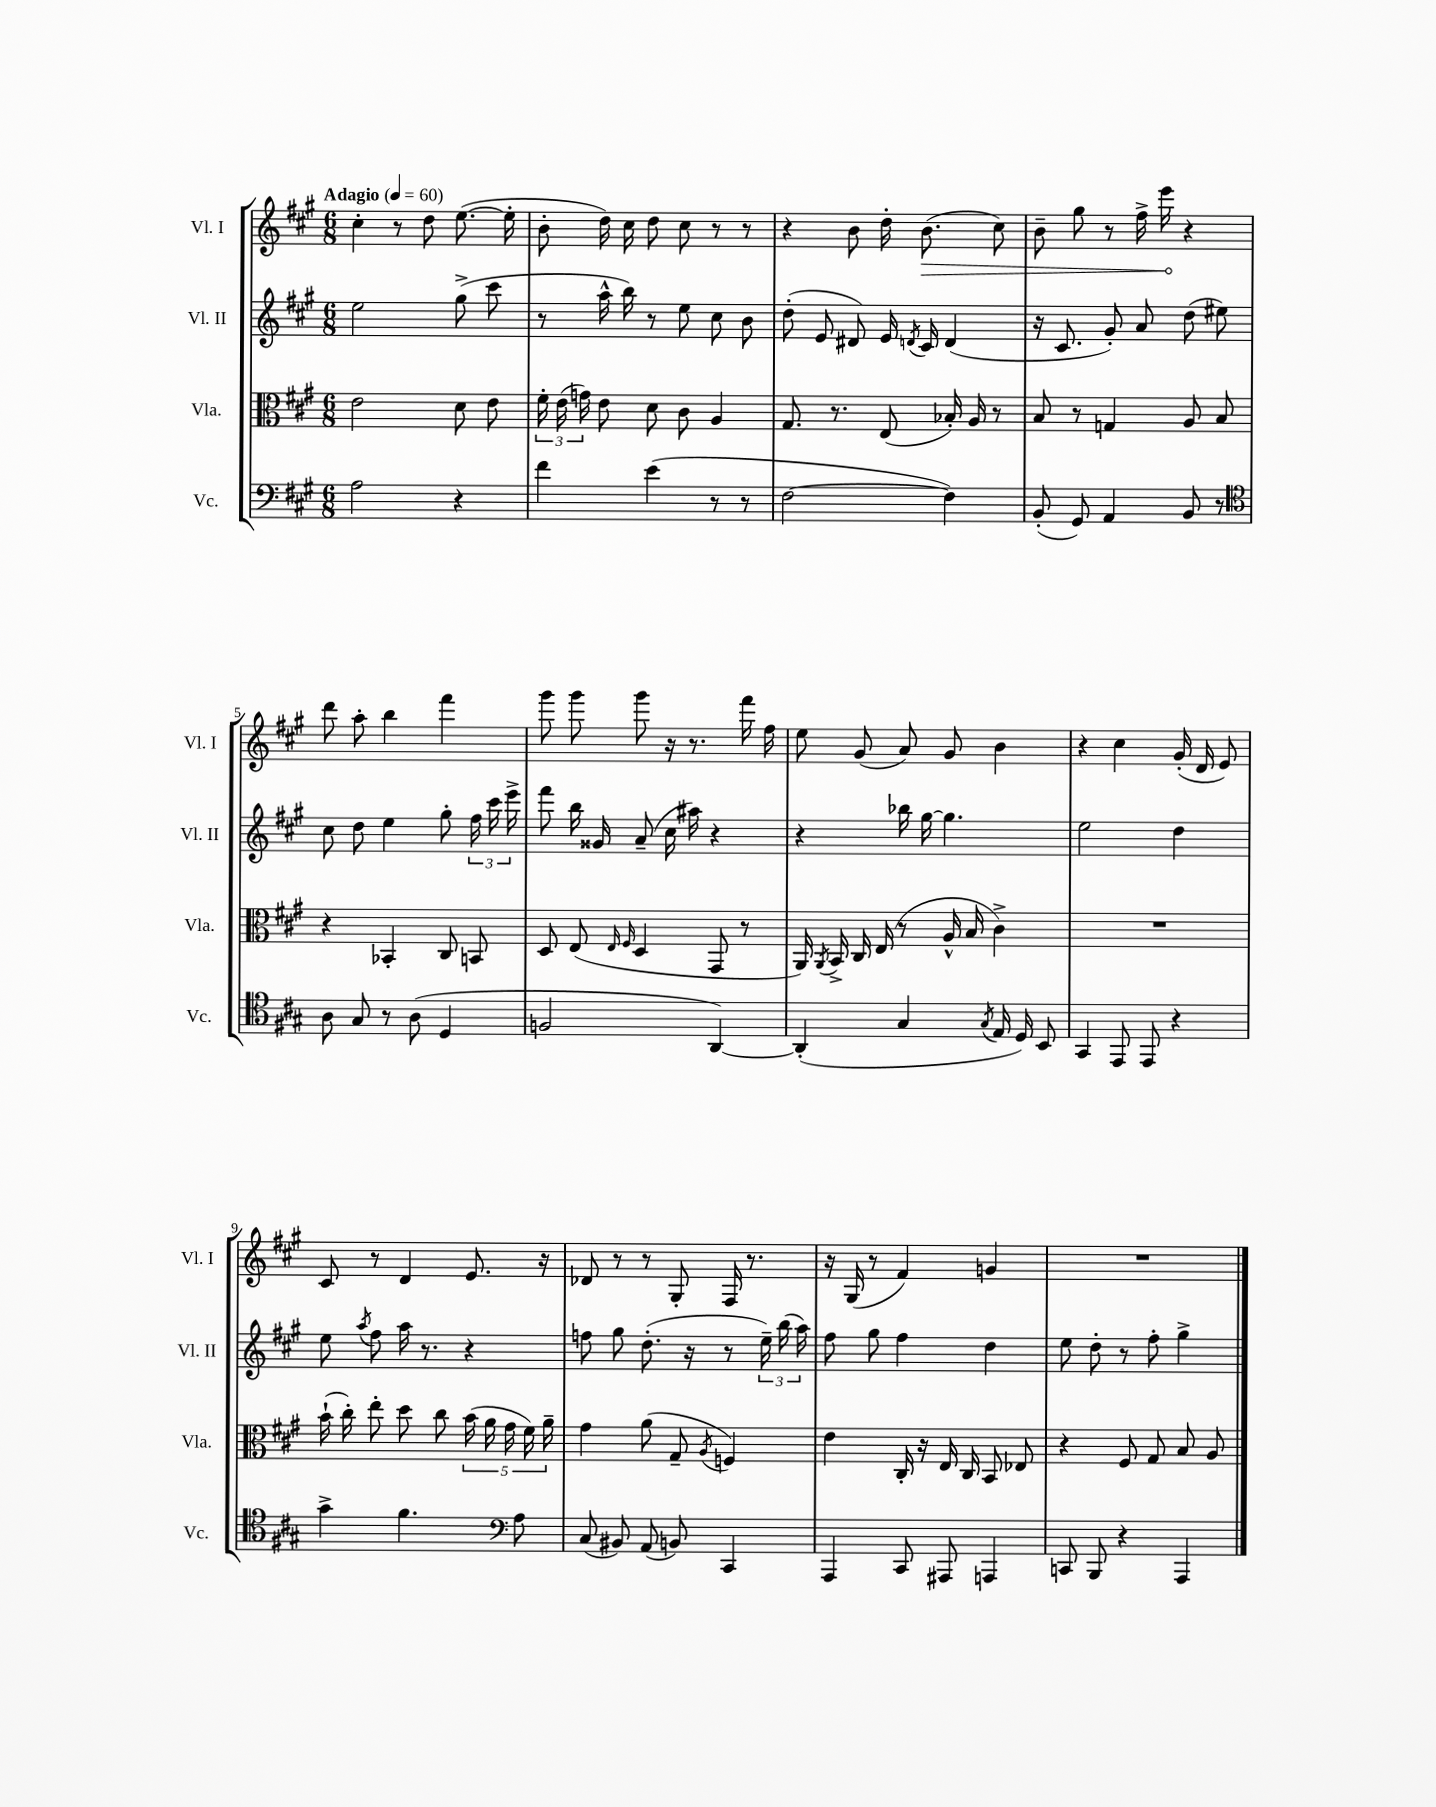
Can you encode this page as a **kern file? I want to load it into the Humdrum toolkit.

**kern	**kern	**kern	**kern
*staff4	*staff3	*staff2	*staff1
*clefF4	*clefC3	*clefG2	*clefG2
*k[f#c#g#]	*k[f#c#g#]	*k[f#c#g#]	*k[f#c#g#]
*M6/8	*M6/8	*M6/8	*M6/8
*MM60	*MM60	*MM60	*MM60
2A	2e	2ee	4cc#'
.	.	.	8r
.	.	.	8dd
4r	8d	(8gg#^	([8.ee
.	8e	8ccc#	.
.	.	.	16ee']
=	=	=	=
4f#	24f#'	8r	8b'
.	(24e	.	.
.	24g)	.	.
.	8e	16aa^^	16dd)
.	.	16bb)	16cc#
(4e	8d	8r	8dd
.	8c#	8ee	8cc#
8r	4A	8cc#	8r
8r	.	8b	8r
=	=	=	=
[2F#	8.G#	(8dd'	4r
.	.	8e	.
.	8.r	.	.
.	.	8d#)	8b
.	(8E	16e	16dd'
.	.	8qd	.
.	.	16c#	(8.b
4F#])	16B-')	(4d	.
.	16A	.	.
.	8r	.	8cc#)
=	=	=	=
(8BB'	8B	16r	8b~
.	.	8.c#	.
8GG#)	8r	.	8gg#
4AA	4G	8g#')	8r
.	.	8a	16ff#^
.	.	.	16eee
8BB	8A	(8dd	4r
8r	8B	8ee#)	.
=	=	=	=
*clefC4	*	*	*
8A	4r	8cc#	8ddd
8G#	.	8dd	8aa'
8r	4BB-'	4ee	4bb
(8A	.	.	.
4D	8C#	8gg#'	4fff#
.	8BB	24ff#	.
.	.	24ccc#	.
.	.	24eee^	.
=	=	=	=
2F	8D	8fff#	8ggg#
.	(8E	16bb	8ggg#
.	.	16g##	.
.	16qqE	.	.
.	16qqF#	.	.
.	4D	(8a~	8ggg#
.	.	16cc#	16r
.	.	16aa#)	8.r
[4AA)	8GG#	4r	.
.	8r	.	16fff#
.	.	.	16ff#
=	=	=	=
(4AA']	16AA)	4r	8ee
.	8qAA	.	.
.	16BB^	.	.
.	16C#	.	(8g#
.	(16E	.	.
4G#	8r	16bb-	8a)
.	.	[16gg#	.
.	16A^^	4.gg#]	8g#
.	16B	.	.
8qG#	.	.	.
16E	4c#^)	.	4b
16D)	.	.	.
8BB	.	.	.
=	=	=	=
4GG#	2.r	2ee	4r
8EE	.	.	4cc#
8EE	.	.	.
4r	.	4dd	(16g#'
.	.	.	16d
.	.	.	8e)
=	=	=	=
4g#^	(16b`	8ee	8c#
.	16cc#')	.	.
.	.	8qaa	.
.	8ee'	8ff#	8r
4.f#	8dd	16aa	4d
.	.	8.r	.
.	8cc#	.	.
.	(20b	4r	8.e
.	20a	.	.
.	20g#	.	.
*clefF4	*	*	*
8A	.	.	.
.	20f#)	.	.
.	.	.	16r
.	20a~	.	.
=	=	=	=
(8C#	4g#	8ff	8d-
8BB#)	.	8gg#	8r
(8AA	(8a	(8.dd'	8r
8BB)	8G#~	.	8G#'
.	.	16r	.
.	8qA	.	.
4CC#	4F)	8r	16F#
.	.	.	8.r
.	.	24ee~)	.
.	.	(24bb	.
.	.	24aa)	.
=	=	=	=
4AAA	4e	8ff#	16r
.	.	.	(16G#
.	.	8gg#	8r
8CC#	16C#'	4ff#	4f#)
.	16r	.	.
8AAA#	16E	.	.
.	16C#	.	.
4AAA	8BB	4dd	4g
.	8E-	.	.
=	=	=	=
8CC	4r	8ee	2.r
8BBB	.	8dd'	.
4r	8F#	8r	.
.	8G#	8ff#'	.
4AAA	8B	4gg#^	.
.	8A	.	.
==	==	==	==
*-	*-	*-	*-
